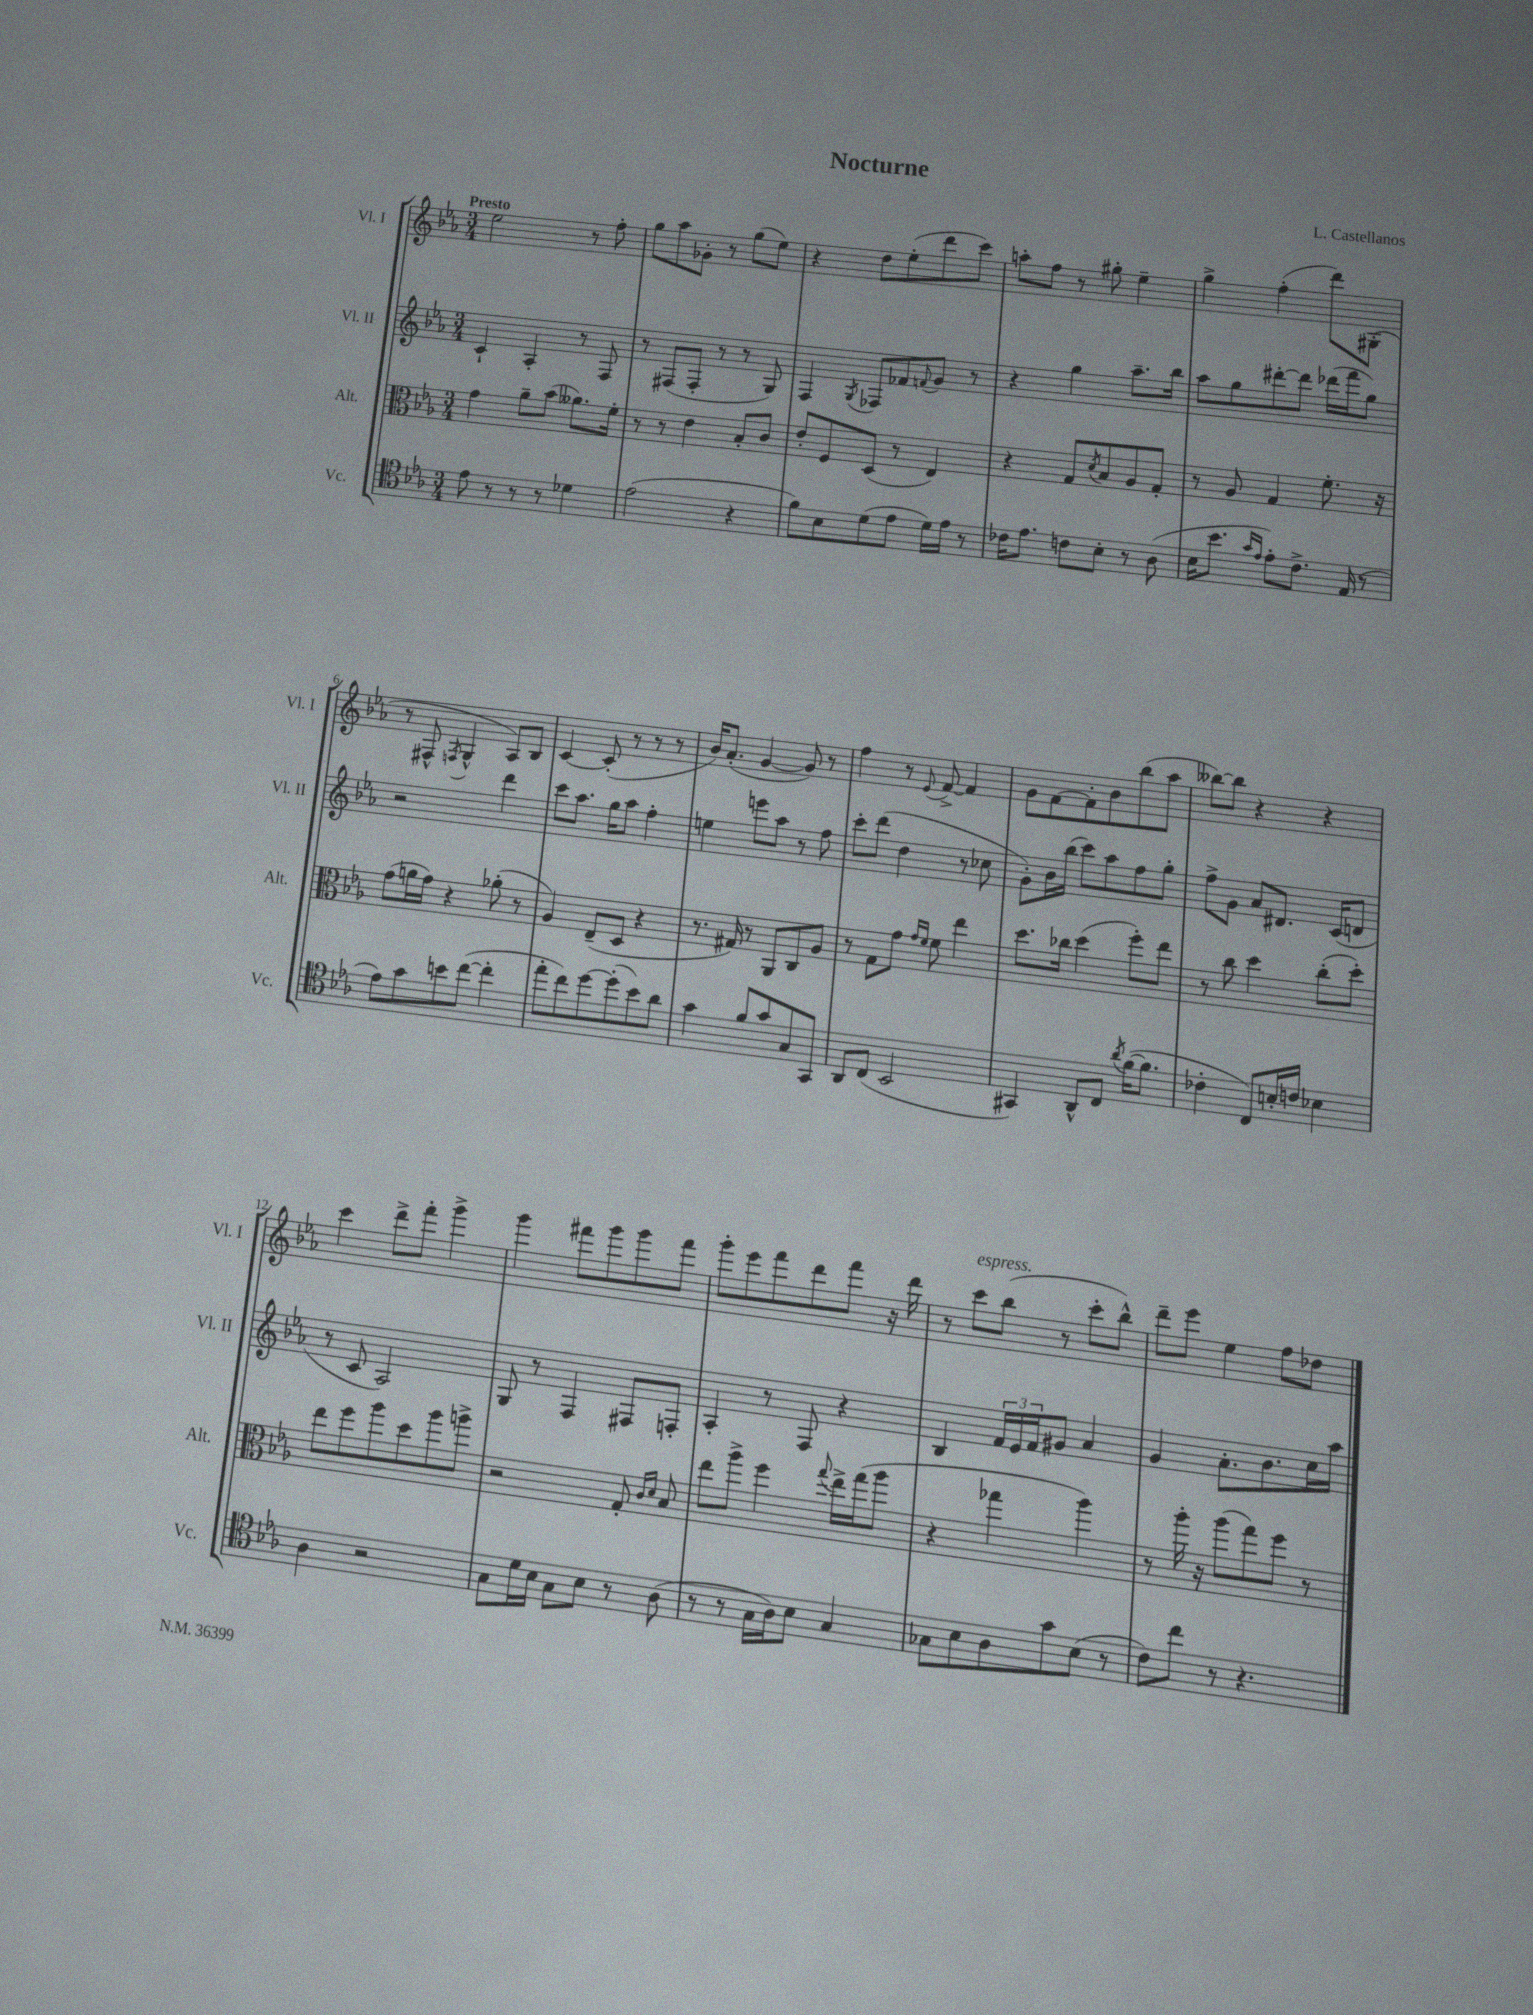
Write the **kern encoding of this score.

**kern	**kern	**kern	**kern
*part4	*part3	*part2	*part1
*staff4	*staff3	*staff2	*staff1
*I"Vc.	*I"Alt.	*I"Vl. II	*I"Vl. I
*I'Vc.	*I'Alt.	*I'Vl. II	*I'Vl. I
*clefC4	*clefC3	*clefG2	*clefG2
*k[b-e-a-]	*k[b-e-a-]	*k[b-e-a-]	*k[b-e-a-]
*M3/4	*M3/4	*M3/4	*M3/4
=1	=1	=1	=1
!	!	!	!LO:TX:a:B:t=Presto
8e-\	4g\	4c`/	2ee-\
8r	.	.	.
8r	8a-~\L	4A-'/	.
8r	(8b-\J	.	.
4d-X\	8.a--X\L)	8r	8r
.	.	8F/	8ff'\
.	16f'\Jk	.	.
=2	=2	=2	=2
(2e-\	8r	8r	8gg\L
.	8r	(8F#X/L	8aa-\
.	4e-\	8F#'/J	8g-X'\J
.	.	8r	8r
4r	8B-'/L	8r	(8gg\L
.	8c/J	8G/)	8ee-\J)
=3	=3	=3	=3
8f\L)	8e-'/L	4F/	4r
8B-\	8F/	.	.
.	.	8qG/	.
(8d\	(8D/J	8F-X/L	8dd\L
8e-\J	8r	8f-X/	(8ee-'\
.	.	8qqfn/	.
16d\LL)	4E-/)	8g/J	8ddd\
16e-\JJ	.	.	.
8r	.	8r	8ccc\J)
=4	=4	=4	=4
16c-X\KL	4r	4r	8aan'\L
8.e-\J	.	.	.
.	.	.	8ff\J
8cn\L	8G/L	4gg\	8r
.	8qd/	.	.
8B-'\J	8B-/	.	8gg#X'\
8r	8A-/	8.aa-~\L	4ee-~\
(8A-\	8G'/J	.	.
.	.	16bb-\Jk	.
=5	=5	=5	=5
16B-\KL	8r	8aa-\L	4gg^\
8.b-\J	.	.	.
.	8A-/	8gg\	.
16qqg/LL	.	.	.
16qqe-/JJ	.	.	.
8e-'\L)	4G/	[8ddd#X'\	(4ff'\
8.c^\J	.	8ddd#\J]	.
.	8.f'\	(16ddd-X\LL	8ddd\L)
(16E-/	.	16fff\J	.
8r	.	8gg\J)	(8G#X'\J
.	16r	.	.
!!LO:LB:g=z
=6	=6	=6	=6
8e-\L)	(8g\L	2r	8r
8g\	16an\L	.	8F#X^^/
.	16g\JJ)	.	.
.	.	.	8qFn/
8bn\	4r	.	4G^^/
([8cc\J	.	.	.
4cc'\]	(8a-X'\	4ddd\	8A-/L)
.	8r	.	8B-/J
=7	=7	=7	=7
8ee-'\L	4A-/)	8ccc\L	[4c/
8cc\)	.	8.aa-\J	.
[8dd\	(8E-~/L	.	(8c'/]
.	.	16gg\KL	.
(8dd'\]	8D/J	8aa-\J	8r
8b-\)	4r	4ff'\	8r
8a-\J	.	.	8r
=8	=8	=8	=8
4g\	8.r	4een\	16b-/KL)
.	.	.	(8.a-'/J
.	16G#X/)	.	.
8f/L	8r	8eeen\L	[4g/
8g/	8AA-/L	8aa-\J	.
8G/	8C/	8r	8g/])
8GG/J	8A-/J	8ff\	8r
=9	=9	=9	=9
8AA-/L	8r	8ccc'\L	4ff\
(8C/J	8G\L	(8ddd\J	.
2BB-/	8g\J	4dd\	8r
.	16qqg/LL	.	.
.	16qqf/JJ	.	8qqe-/
.	8f\	.	[8f^/
.	4ee-\	8r	4f/]
.	.	8cc-X\	.
=10	=10	=10	=10
4GG#X/)	8.dd\L	8g'\L)	8g\L
.	.	16b-\L	[8f\
.	16cc-X\Jk	(16bb-\JJ	.
8AA-^^/L	(4dd\	8ccc\L)	8f'\]
8C/J	.	8aa-\	8b-\
8qa-/	.	.	.
([16f\KL	8ff'\L)	8ff\	(8bb-\
8.f\J]	.	.	.
.	8ee-\J	8gg'\J	8aa-\J
=11	=11	=11	=11
4c-X'\	8r	8ff^\L	[8bb--X\L)
.	8cc\	8g\J	8bb--\J]
8C/L)	4dd\	8a-/L	4r
16Bn'/L	.	8.d#X/J	.
16cn/JJ	.	.	.
4B-X\	(8cc'\L	.	4r
.	.	(16c/KL	.
.	8dd'\J)	8dn/J	.
!!LO:LB:g=z
=12	=12	=12	=12
4A-\	8ee-\L	8r	4ccc\
.	8ff\	8c/	.
2r	8aa-\	2A-/)	8ddd^\L
.	8dd\	.	8fff'\J
.	8aa-\	.	4ggg^\
.	8aan^\J	.	.
=13	=13	=13	=13
8G\L	2r	8G/	4ggg\
16d\L	.	8r	.
16B-\JJ	.	.	.
8G\L	.	4F/	8fff#X\L
8B-\J	.	.	8ggg\
8r	8G'/	8F#X/L	8ggg\
.	16qqc/LL	.	.
.	16qqd/JJ	.	.
(8A-\	8B-/	8Fn'/J	8fff#\J
=14	=14	=14	=14
8r	8ee-\L	4A-'/	8ggg'\L
8r	8aa-^\J	.	8eee-\
16G\LL	4ff\	8r	8fff\
16A-\J)	.	.	.
8B-\J	.	8F/	8ddd\
.	8qqgg/	.	.
4G/	16ee-^\LL	4r	8fff\J
.	(16gg\J	.	.
.	8aa-\J	.	16r
.	.	.	16ddd\
=15	=15	=15	=15
8G-X\L	4r	4B-/	8r
!	!	!	!LO:TX:a:i:t=espress.
8B-\	.	.	8ccc\L
8A-\	4gg-X\	24f/LL	(8bb-\J
.	.	24e-/	.
.	.	24f/J	.
8g\	.	8g#X/J	8r
(8B-\J	4aa-\)	4a-/	8ccc'\L
8r	.	.	8bb-^^\J)
=16	=16	=16	=16
8c\L)	8r	4g/	8ddd~\L
8cc\J	16aa-'\	.	8eee-\J
.	16r	.	.
8r	(8aa-\L	8.a-'\L	4ee-\
4.r	8gg\)	.	.
.	.	8.b-\	.
.	8ff\J	.	8ff\L
.	8r	16cc\L	8dd-X\J
.	.	16aa-\JJ	.
==	==	==	==
*-	*-	*-	*-
